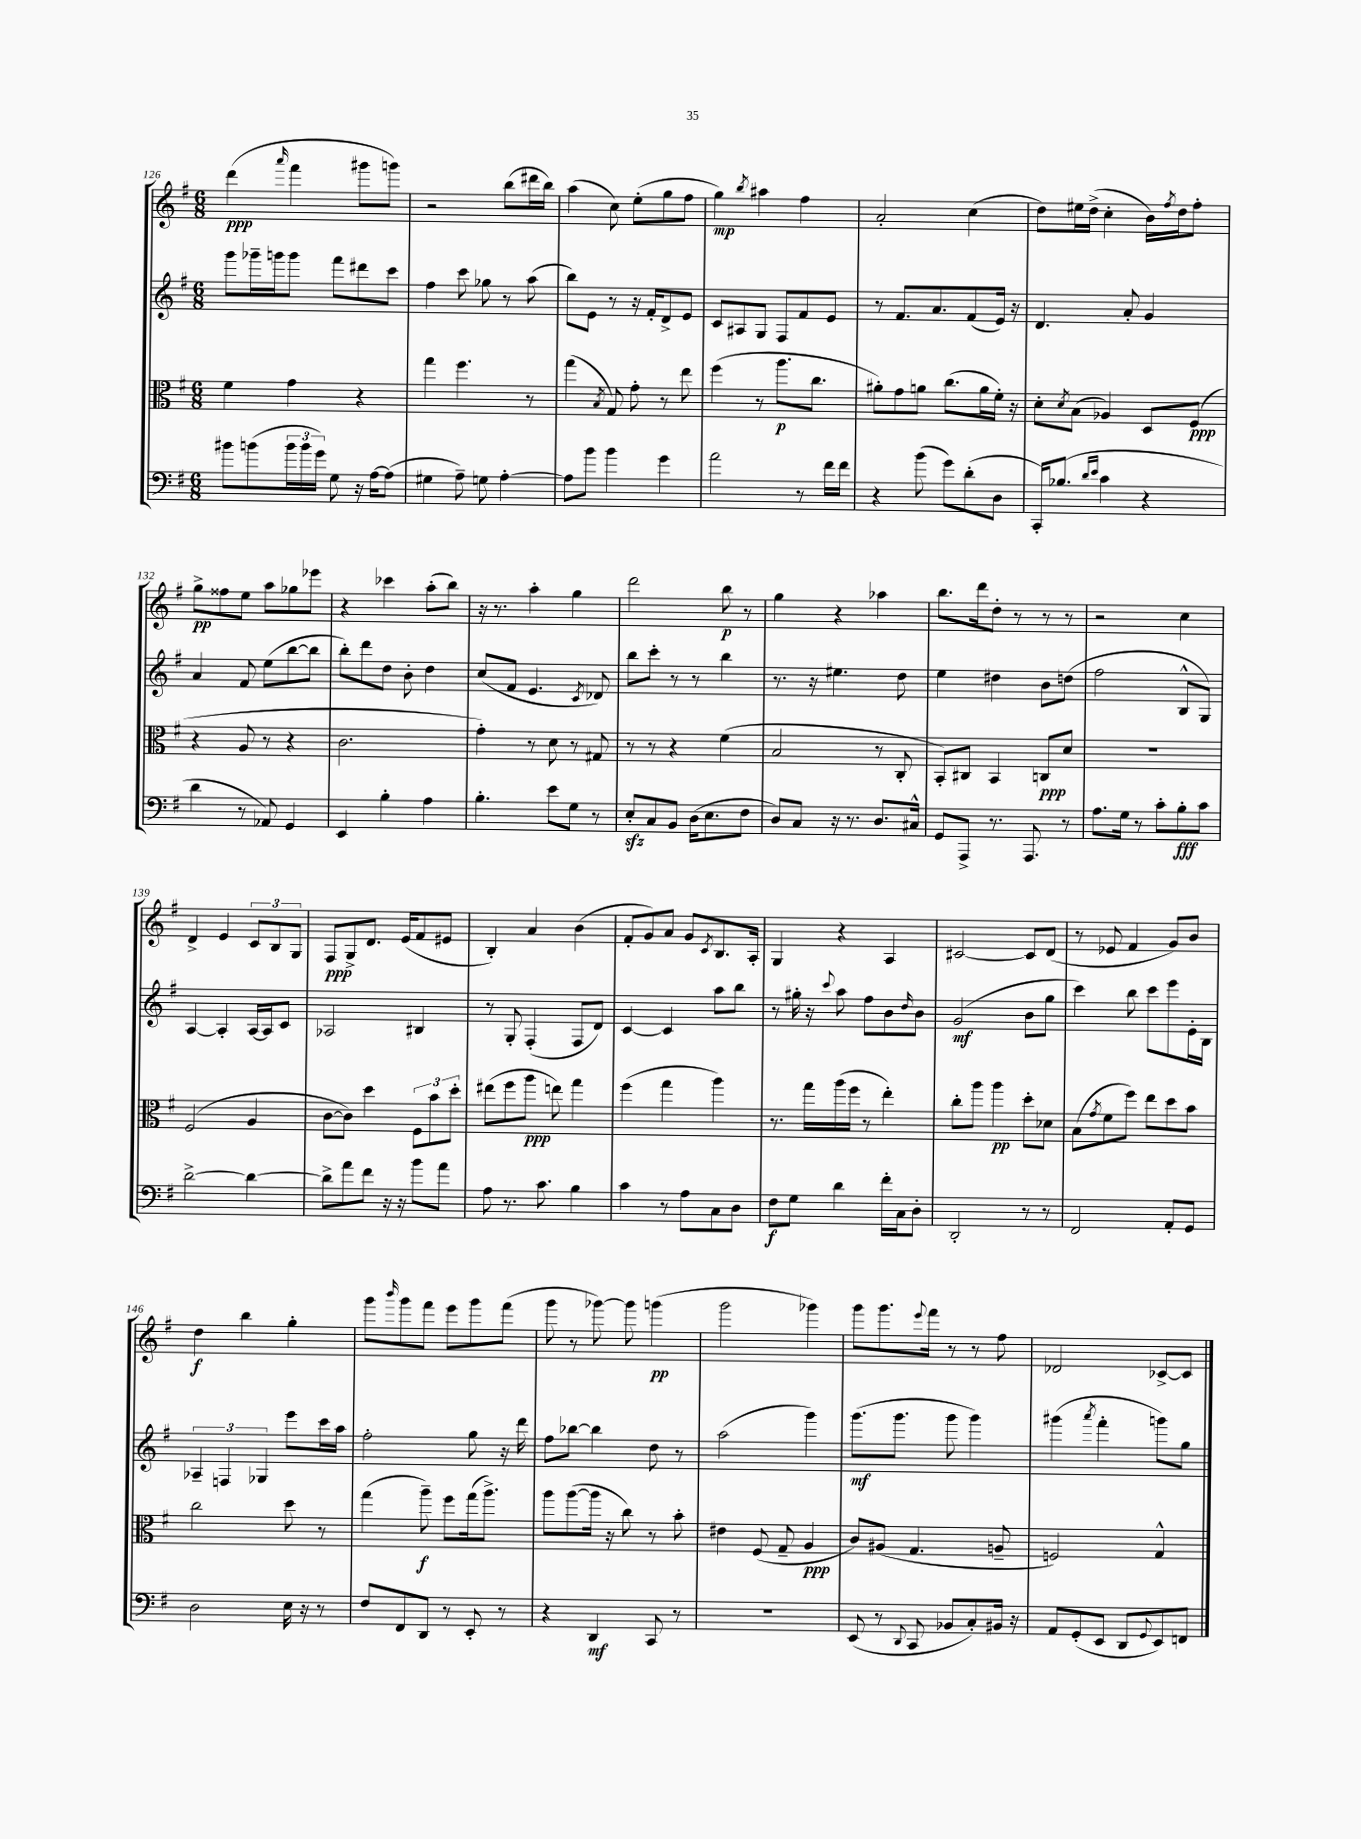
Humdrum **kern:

**kern	**kern	**kern	**kern
*staff4	*staff3	*staff2	*staff1
*clefF4	*clefC3	*clefG2	*clefG2
*k[f#]	*k[f#]	*k[f#]	*k[f#]
*M6/8	*M6/8	*M6/8	*M6/8
8b#	4f#	8ggg	(4ddd
(8b	.	16ggg-~	.
.	.	16ggg	.
.	.	.	16qqaaa
24b	4g	8ggg	4fff#
24b	.	.	.
24g)	.	.	.
8G	.	8fff#	.
16r	4r	8ddd#	8ggg#
[16A	.	.	.
(8A]	.	8ccc	8ggg)
=	=	=	=
4G#	4gg	4ff#	2r
8A~)	4.ff#	8ccc	.
8G	.	8gg-	.
[4A'	.	8r	(8bb
.	8r	(8aa	16ddd#
.	.	.	16bb)
=	=	=	=
8A]	(4gg	8bb)	(4aa
8b	.	8e	.
.	8qB	.	.
4b	8G)	8r	8cc)
.	8g'	16r	(8ee'
.	.	16f#'	.
4g	8r	8d^	8gg
.	8ee	8e	8ff#
=	=	=	=
2a	(4ff#	8c	4gg)
.	.	8A#	.
.	.	.	8qbb
.	8r	8G	4aa#
.	8.aa	8F#	.
8r	.	8f#	4ff#
.	8.cc	.	.
16f#	.	8e	.
16f#	.	.	.
=	=	=	=
4r	8a#')	8r	2a'
.	8g	8.f#	.
(8b	8a	.	.
.	.	8.a	.
8g)	(8.cc	.	.
(8d'	.	(8f#	(4cc
.	16a	.	.
8D	16f#')	16e)	.
.	16r	16r	.
=	=	=	=
16CC')	8d'	4.d	8dd)
(8.B-	.	.	.
.	8qd	.	.
.	(8B	.	16ee#
.	.	.	(16dd^
16qqd	.	.	.
16qqe	.	.	.
4c	4A-)	.	4cc'
.	.	8a'	.
4r	8D	4g	16b)
.	.	.	8qff#
.	.	.	16dd
.	(8F#	.	8ff#'
=	=	=	=
4d	4r	4a	8gg^
.	.	.	8ff##
8r	8A	8f#	8ee
8AA-)	8r	(8ee	8aa
4GG	4r	[8bb	8gg-
.	.	8bb]	8eee-
=	=	=	=
4EE	2.c	8bb')	4r
.	.	8ddd	.
4B'	.	8dd	4ccc-
.	.	8b'	.
4A	.	4dd	(8aa'
.	.	.	8bb)
=	=	=	=
4.B'	4g')	(8cc	16r
.	.	.	8.r
.	.	8f#	.
.	8r	4.e	4aa'
8e	8d	.	.
8G	8r	.	4gg
.	.	8qc	.
8r	8G#	8d-)	.
=	=	=	=
8E'	8r	8bb	2ddd
8C	8r	8ccc'	.
8BB	4r	8r	.
(16D	.	8r	.
8.E	.	.	.
.	(4f#	4bb	8bb
8F#	.	.	8r
=	=	=	=
8D)	2B	8.r	4gg
8C	.	.	.
.	.	16r	.
16r	.	4.ee#	4r
8.r	.	.	.
8.D	8r	.	4aa-
.	8C'	8dd	.
16C#^^	.	.	.
=	=	=	=
8GG	8BB')	4ee	8.bb
8AAA^	8C#	.	.
.	.	.	16ddd
8.r	4BB	4dd#	8dd'
.	.	.	8r
8.AAA	.	.	.
.	8C	8b	8r
8r	8d	(8dd	8r
=	=	=	=
8.A	2.r	2ff#	2r
16G	.	.	.
8r	.	.	.
8c'	.	.	.
8B'	.	8B^^	4cc
8c	.	8G)	.
=	=	=	=
[2d^	(2F#	[4A	4d^
.	.	4A']	4e
4d_	4A	[16A	12c
.	.	16A]	.
.	.	.	12B
.	.	8c	.
.	.	.	12G
=	=	=	=
8d^]	[8c	2A-	8F#
8a	8c])	.	8G^
8f#	4dd	.	8.d
16r	.	.	.
16r	.	.	(16e
8b	12F#	4B#	8f#
.	12b	.	.
8a	.	.	8e#
.	12dd'	.	.
=	=	=	=
8A	(8ee#	8r	4B')
8.r	8ff#	8G'	.
.	8aa	(4F#'	4a
8.c	.	.	.
.	8ee)	.	.
4B	4gg	8F#	(4b
.	.	8d)	.
=	=	=	=
4c	(4ff#	[4c	8f#'
.	.	.	8g)
8r	4gg	4c]	8a
8A	.	.	8g
.	.	.	8qc
8C	4aa)	8aa	8.B
8D	.	8bb	.
.	.	.	16A'
=	=	=	=
8F#	8.r	8r	4G
8G	.	16gg#'	.
.	16gg	16r	.
.	.	8qqccc	.
4d	(16aa	8aa	4r
.	16ff#	.	.
.	8r	8ff#	.
16f#'	4ee')	8b	4A
16C	.	.	.
.	.	16qqdd	.
8D'	.	8b	.
=	=	=	=
2DD'	8cc'	(2g	[2c#
.	8aa	.	.
.	4aa	.	.
8r	8dd'	8b	8c#]
8r	8d-	8gg	(8d
=	=	=	=
2FF#	(8B	4ccc)	8r
.	8qg	.	.
.	8f#	.	8e-
.	8ff#)	8bb	4f#
.	8ee	8ccc	.
8AA'	8dd	8eee	8g)
8GG	8b	16e'	8b
.	.	16B	.
=	=	=	=
2D	2cc	6A-~	4dd
.	.	6F	.
.	.	.	4bb
.	.	6G-	.
16E	8dd	8eee	4gg'
16r	.	.	.
8r	8r	16ccc	.
.	.	16aa	.
=	=	=	=
8F#	(4gg	2ff#'	8ggg
.	.	.	16qqbbb
8FF#	.	.	8ggg
8DD	8aa~)	.	8fff#
8r	8ff#	.	8eee
8EE'	(16gg	8gg	8ggg
.	8.aa^)	.	.
8r	.	16r	(8fff#
.	.	16ddd	.
=	=	=	=
4r	8aa	8ff#	8ggg
.	([8aa	[8bb-	8r
4DD	16aa]	4bb-]	[8ggg-)
.	16r	.	.
.	8cc)	.	8ggg-]
8CC	8r	8dd	(4ggg
8r	8b'	8r	.
=	=	=	=
2.r	4e#	(2aa	2ggg
.	(8F#	.	.
.	8G~	.	.
.	4A	4ggg)	4ggg-)
=	=	=	=
(8EE	8c)	(8.ggg	8ggg
8r	(8A#	.	8.ggg
.	.	8.ggg	.
8qqDD	.	.	.
8CC	4.G	.	.
.	.	.	8qqeee
.	.	.	16fff#
8BB-	.	8ggg	8r
8C')	.	4ggg)	8r
16BB#	8A~	.	8ff#
16r	.	.	.
=	=	=	=
8AA	2F)	(4ggg#	2d-
(8GG'	.	.	.
.	.	8qaaa	.
8EE	.	4fff#'	.
8DD	.	.	.
8qqGG	.	.	.
8EE)	4G^^	8ggg)	[8c-^
8FF	.	8gg	8c-]
==	==	==	==
*-	*-	*-	*-
